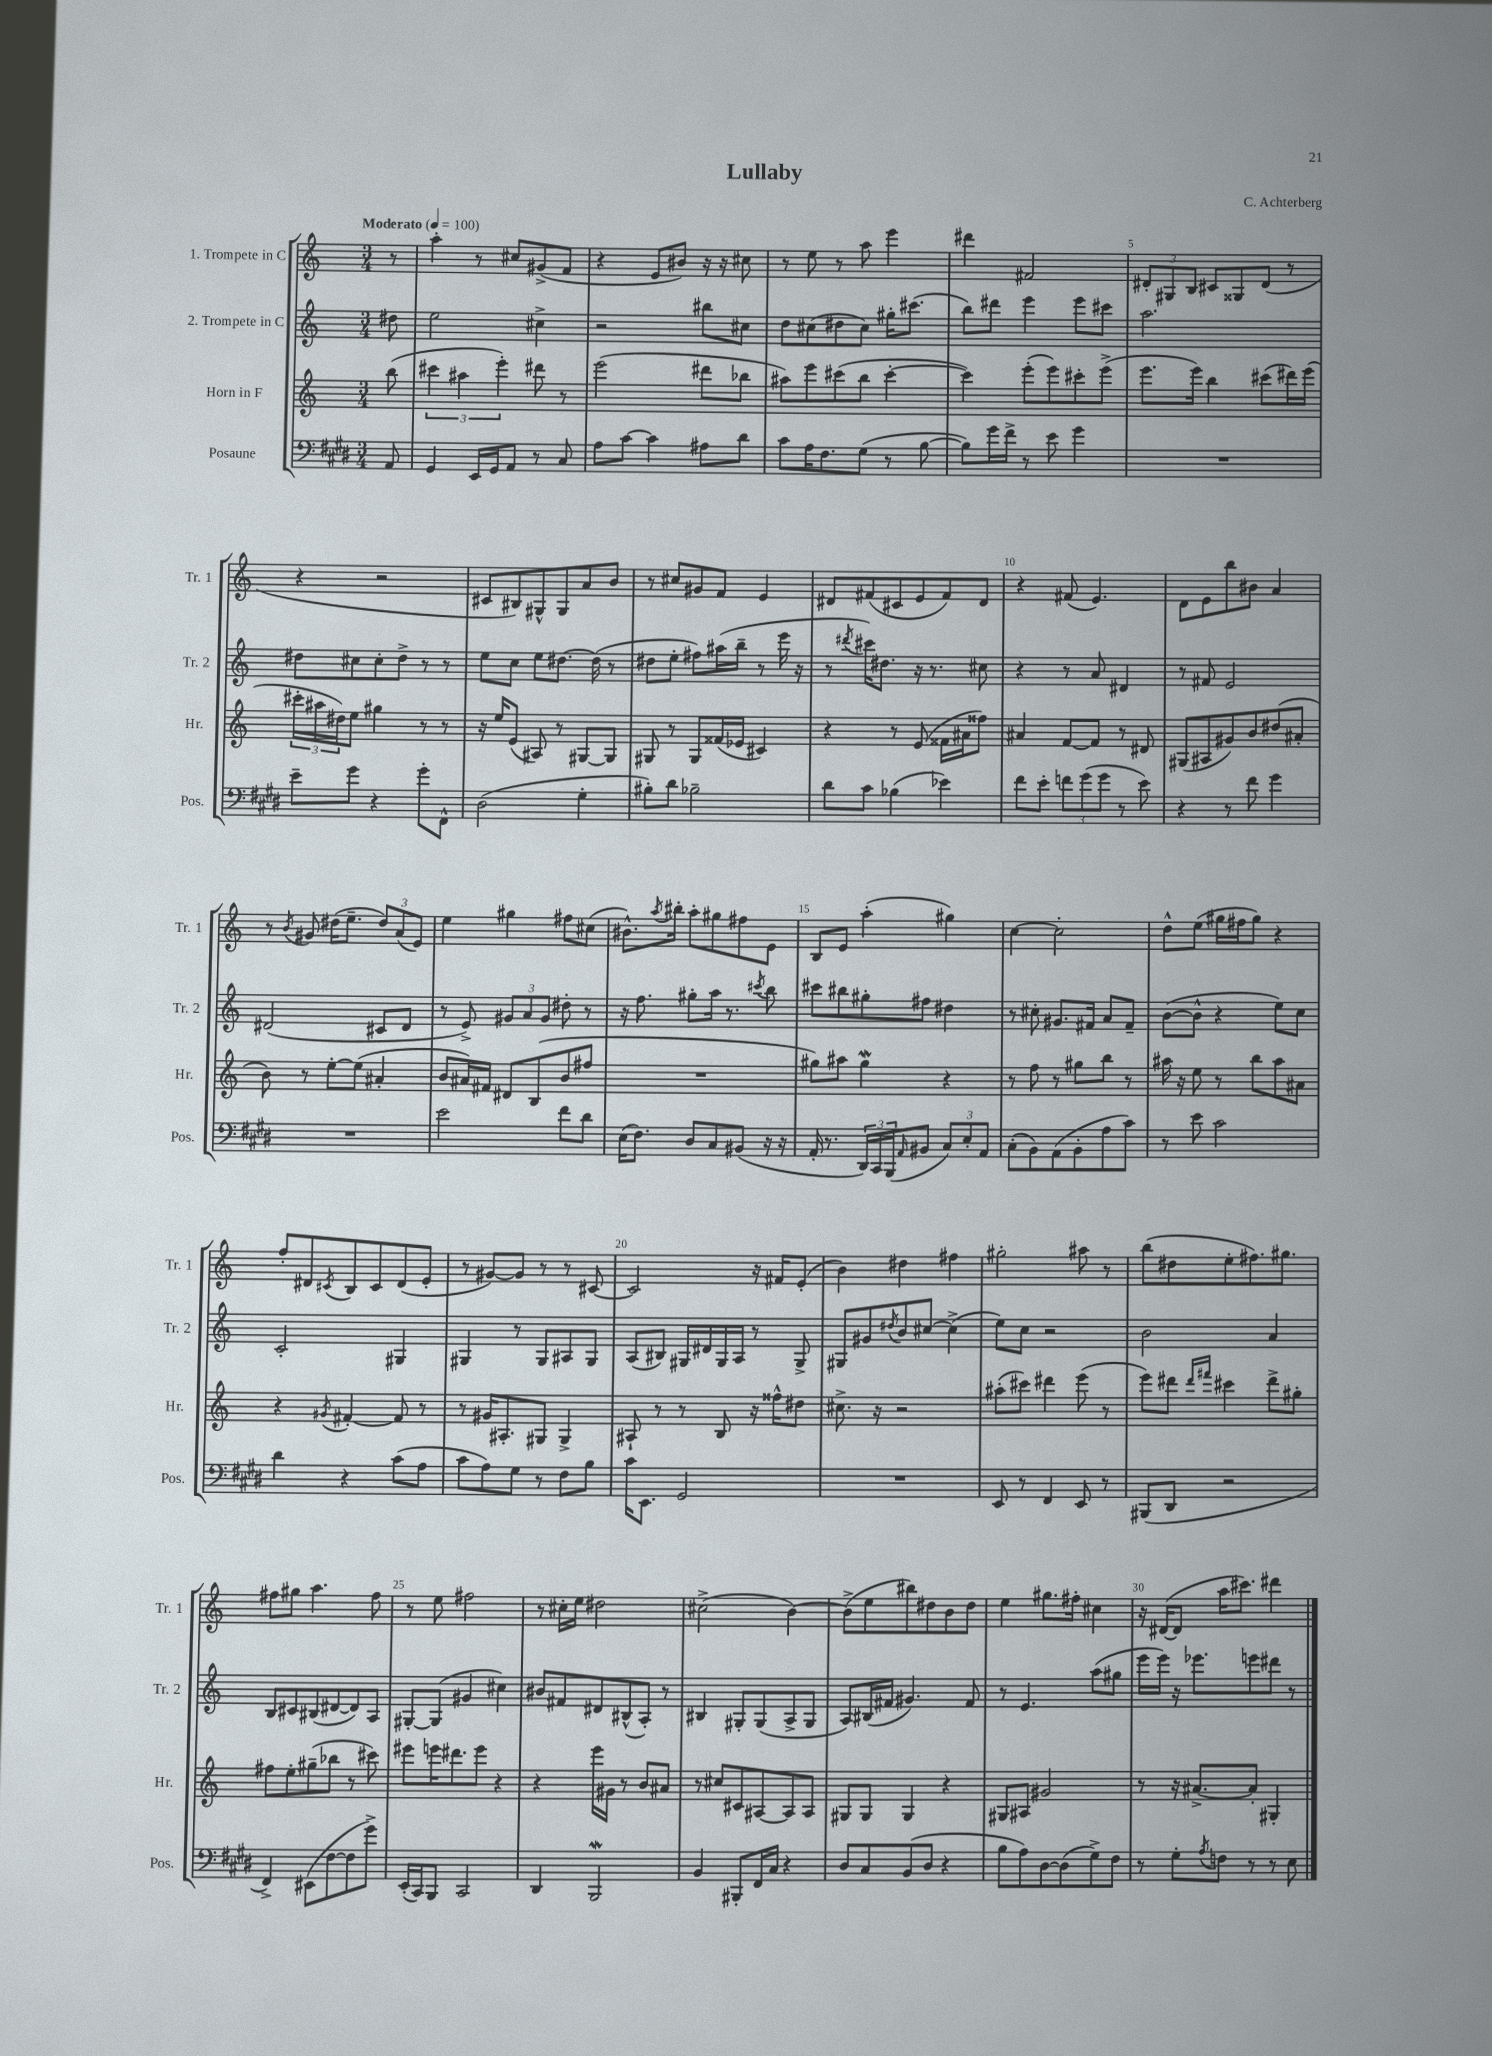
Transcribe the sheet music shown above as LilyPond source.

\header { title = "Lullaby" composer = "C. Achterberg" }
<<
\new StaffGroup <<
\new Staff = "s0" \with { instrumentName = "1. Trompete in C" shortInstrumentName = "Tr. 1" } {
    \clef treble \key c \major \numericTimeSignature \time 3/4 \partial 8 \tempo "Moderato" 4 = 100
    r8 |
    a''4-. r8 cis''8 gis'8->( f'8 |
    r4 e'8 bis'8) r16 r16 cis''8 |
    r8 e''8 r8 a''8 e'''4 |
    dis'''4 fis'2 |
    \tuplet 3/2 { dis'8-. gis8 b8 } cis'8 gisis8 dis'8( r8 |
    r4 r2 |
    cis'8 bis8) gis8-^ gis8 a'8 b'8 |
    r8 cis''8 gis'8 f'8 e'4 |
    dis'8 fis'8( cis'8 e'8 fis'8) dis'8 |
    r4 fis'8( e'4.) |
    d'8 e'8 b''8 bis'8 a'4 |
    r8 \acciaccatura { b'8 } gis'8 dis''16( e''8.-- \tuplet 3/2 { dis''8) a'8( e'8) } |
    e''4 gis''4 fis''8 cis''8( |
    bis'8.-^) \acciaccatura { a''8 } bis''16-. a''8-. gis''8 fis''8 e'8 |
    b8 e'8 a''4-.( gis''4) |
    c''4~ c''2-. |
    d''8-^ e''8( gis''16 fis''16 gis''8) r4 |
    f''8-. dis'8 \acciaccatura { cis'8 } b8 cis'8 dis'8( e'8-. |
    r8 gis'8~) gis'8 r8 r8 cis'8~ |
    cis'2 r16 fis'16 e'8-.( |
    b'4) dis''4 fis''4 |
    gis''2-. ais''8 r8 |
    b''8( dis''8 e''8-. fis''8.) gis''8. |
    fis''8 gis''8 a''4. fis''8 |
    r8 e''8 fis''2 |
    r8 cis''16-. e''16 dis''2 |
    cis''2->( b'4~) |
    b'8->( e''8 bis''8) dis''8 b'8 dis''8 |
    e''4 gis''8. fis''16-. cis''4 |
    r16 dis'16~( dis'8 a''16 cis'''8.) dis'''4 \bar "|." |
}
\new Staff = "s1" \with { instrumentName = "2. Trompete in C" shortInstrumentName = "Tr. 2" } {
    \clef treble \key c \major \numericTimeSignature \time 3/4 \partial 8
    dis''8 |
    e''2 cis''4-> |
    r2 bis''8 cis''8 |
    d''8 cis''8( dis''8 cis''8) gis''16-. cis'''8.( |
    b''8) dis'''8 e'''4 e'''8 cis'''8 |
    a''2. |
    dis''8 cis''8 cis''8-. dis''8-> r8 r8 |
    e''8 c''8 e''8 dis''8.~ dis''16( r8 |
    dis''8 e''8-. fis''8) ais''16( b''16-- r8 e'''16 r16 |
    r8 \acciaccatura { dis'''8 } cis'''16) dis''8. r16 r8. cis''8 |
    r4 r8 a'8 dis'4 |
    r8 fis'8 e'2 |
    dis'2( cis'8 dis'8 |
    r8 e'8->) \tuplet 3/2 { gis'8 a'8 gis'8 } dis''8-. r8 |
    r16 f''8. gis''8-. a''16 r8. \acciaccatura { cis'''8 } b''8 |
    cis'''8 bis''8 gis''8-. fis''8 dis''4 |
    r8 cis''8-. gis'8. fis'16 a'8 fis'8-- |
    b'8~( b'8-^ r4 e''8) c''8 |
    c'2-. gis4 |
    gis4 r8 gis8 ais8 gis8 |
    a8( bis8) gis16 dis'16 gis16 a16 r8 gis8-> |
    gis8 gis'8 \acciaccatura { dis''8 } b'8 cis''8~ cis''4->( |
    e''8) c''8 r2 |
    b'2 a'4 |
    b8 cis'8 bis8( dis'8~ dis'8) a8 |
    gis8~-. gis8( gis'4 cis''4) |
    bis'8 fis'8 dis'8 bis8-^( a8-.) r8 |
    bis4 gis8-. gis8( a8-> gis8 |
    a8) bis16( fis'16 gis'4.) fis'8 |
    r8 e'4. a''8( gis''8 |
    e'''16 e'''16) r16 ees'''8. e'''8 dis'''8 r8 \bar "|." |
}
\new Staff = "s2" \with { instrumentName = "Horn in F" shortInstrumentName = "Hr." } {
    \clef treble \key c \major \numericTimeSignature \time 3/4 \partial 8
    b''8( |
    \tuplet 3/2 { cis'''4 ais''4 e'''4-.) } dis'''8 r8 |
    e'''2( dis'''8 bes''8 |
    ais''8) e'''8 cis'''8( b''8 cis'''4~-. |
    cis'''4) e'''8-.( e'''8) cis'''8-. e'''8->( |
    e'''8. e'''16) b''4 cis'''8( dis'''16) e'''16( |
    \tuplet 3/2 { cis'''16-. ais''16 dis''16) } e''8 gis''4 r8 r8 |
    r16 e''16 e'8( ais8) r8 gis8~ gis8 |
    gis8 r8 gis8 fisis'16( ees'16 cis'4) |
    r4 r8 e'8( fisis'16 ais'16 fisis''8) |
    ais'4 f'8~ f'8 r8 dis'8 |
    gis8( ais8 gis'8) b'8 dis''8( ais'8-. |
    b'8) r8 e''8~-. e''8( ais'4-. |
    b'8 ais'16) fis'16 dis'8 b8( b'8 fis''8 |
    R2. |
    gis''8) ais''8 gis''4\mordent r4 |
    r8 f''8 r8 gis''8 b''8 r8 |
    ais''16 r16 e''8 r8 b''8 ais''8 ais'8 |
    r4 \acciaccatura { gis'8 } fis'4~-. fis'8 r8 |
    r8 gis'16 ais8.-. gis8 gis4-> |
    ais8-! r8 r8 b8 r16 fisis''16-^ dis''8 |
    cis''8.-> r16 r2 |
    ais''8-.( cis'''8) dis'''4 e'''8( r8 |
    e'''8) dis'''8 \grace { dis'''16 fis'''16 } cis'''4 dis'''8-> gis''8-. |
    fis''8 e''8-. gis''8--( bes''8 r8 cis'''8) |
    eis'''8 e'''16 dis'''8. e'''8 r4 |
    r4 e'''16 gis'16 r8 b'8 ais'8 |
    r8 cis''8 cis'8 ais8~ ais8 ais8 |
    gis8 gis8 gis4 r4 |
    gis8 ais8 gis'2 |
    r8 r16 ais'8.~-> ais'8-. gis4-. \bar "|." |
}
\new Staff = "s3" \with { instrumentName = "Posaune" shortInstrumentName = "Pos." } {
    \clef bass \key e \major \numericTimeSignature \time 3/4 \partial 8
    a,8 |
    gis,4 e,16 gis,16 a,8 r8 cis8 |
    a8 cis'8~ cis'4 ais8 dis'8 |
    cis'8 a16 fis8. gis8( r8 b8~ |
    b8) gis'16 fis'16-> r8 e'8 gis'4 |
    R2. |
    e'8-- gis'8 r4 gis'8-. fis,8-^ |
    dis2( gis4-. |
    bis8-.) dis'8 bes2-- |
    dis'8 cis'8 bes4( ees'4) |
    fis'8 e'8-. \tuplet 3/2 { f'8 gis'8( gis'8 } r8 e'8) |
    r4 r8 fis'8 gis'4 |
    R2. |
    e'2 fis'8 dis'8 |
    e16( fis8.) dis8 cis8 bis,8( r16 r16 |
    a,16-. r8. \tuplet 3/2 { dis,16) cis,16 b,,16( } \grace { a,16 } bis,8 \tuplet 3/2 { cis8) e8-. a,8 } |
    cis8-.( b,8) a,8( b,8-. a8 cis'8) |
    r8 e'8 cis'2 |
    dis'4 r4 cis'8( a8 |
    cis'8 a8) gis8 r8 fis8 b8 |
    cis'16 e,8. gis,2 |
    R2. |
    e,8 r8 fis,4 e,8 r8 |
    bis,,8( dis,8 r2 |
    fis,4->) eis,8( fis8~ fis8 gis'8->) |
    e,16-.( cis,16) b,,8 cis,2 |
    dis,4 b,,2\mordent |
    b,4 bis,,8-. fis,16 cis16 r4 |
    dis8 cis8 b,8( dis8 r4 |
    b8 a8) dis8~ dis8( gis8->) fis8 |
    r8 gis8-. \acciaccatura { a8 } f8 r8 r8 e8 \bar "|." |
}
>>
>>
\layout { \context { \Score \override BarNumber.break-visibility = ##(#f #t #t) barNumberVisibility = #(every-nth-bar-number-visible 5) } }
